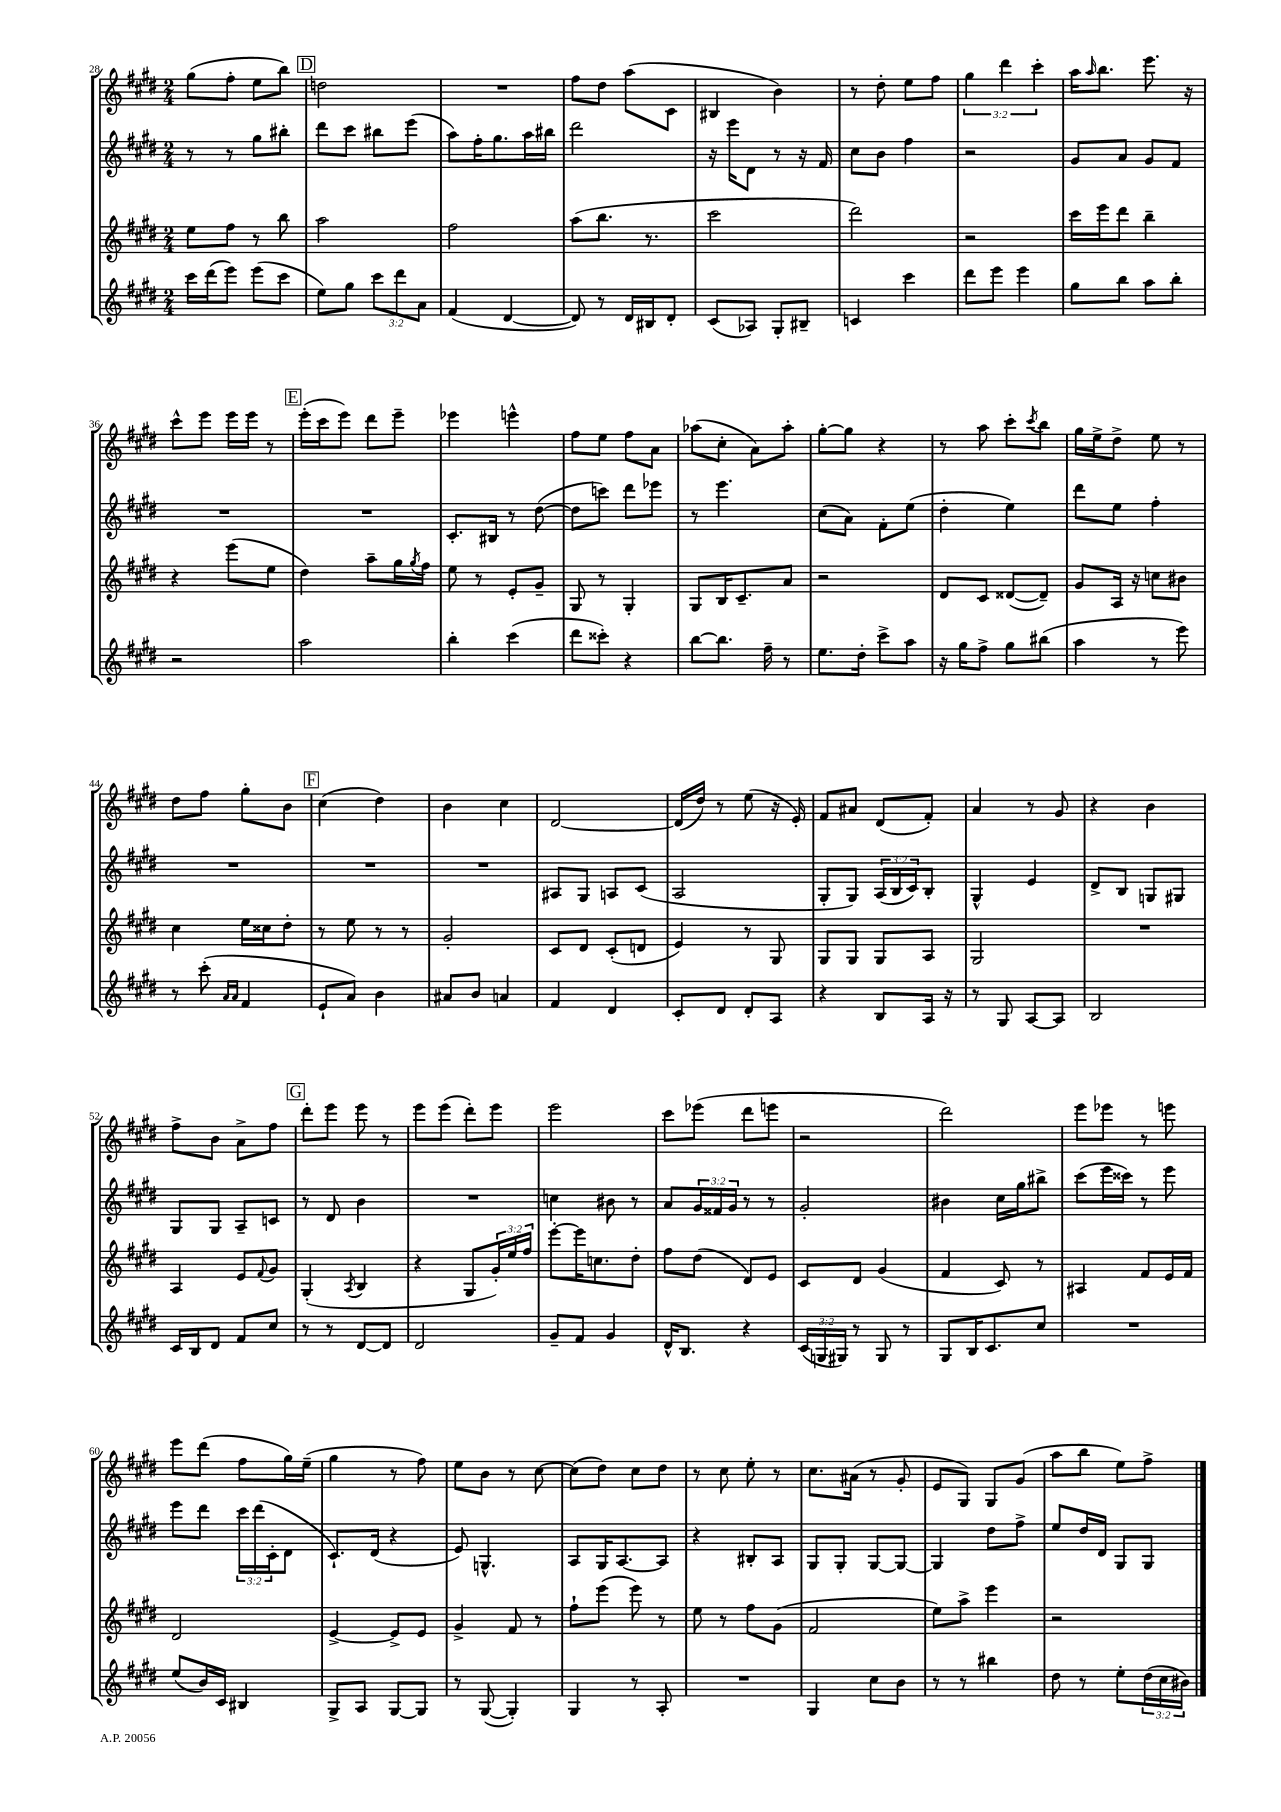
<<
\new StaffGroup <<
\new Staff = "s0" {
    \clef treble \key e \major \numericTimeSignature \time 2/4 \override Staff.TupletNumber.text = #tuplet-number::calc-fraction-text
    gis''8( fis''8-. e''8 b''8) |
    \mark \markup { \box "D" } d''2 |
    R2 |
    fis''8 dis''8 a''8( cis'8 |
    bis4 b'4) |
    r8 dis''8-. e''8 fis''8 |
    \tuplet 3/2 { gis''4 dis'''4 cis'''4-. } |
    a''16 \grace { a''16 } b''8. e'''8. r16 |
    cis'''8-^ e'''8 e'''16 e'''16 r8 |
    \mark \markup { \box "E" } e'''16-.( cis'''16 e'''8) dis'''8 e'''8-- |
    ees'''4 e'''4-^ |
    fis''8 e''8 fis''8 a'8 |
    aes''8( cis''8-. a'8) aes''8-. |
    gis''8~-. gis''8 r4 |
    r8 a''8 cis'''8-. \acciaccatura { cis'''8 } b''8 |
    gis''16 e''16-> dis''8-> e''8 r8 |
    dis''8 fis''8 gis''8-. b'8 |
    \mark \markup { \box "F" } cis''4( dis''4) |
    b'4 cis''4 |
    dis'2~ |
    dis'16( dis''16) r8 e''8( r16 e'16-.) |
    fis'8 ais'8 dis'8( fis'8-.) |
    a'4 r8 gis'8 |
    r4 b'4 |
    fis''8-> b'8 a'8-> fis''8 |
    \mark \markup { \box "G" } dis'''8-. e'''8 e'''8 r8 |
    e'''8 e'''8( dis'''8-.) e'''8 |
    e'''2 |
    cis'''8 ees'''8( dis'''8 e'''8 |
    r2 |
    dis'''2) |
    e'''8 ees'''8 r8 e'''8 |
    e'''8 dis'''8( fis''8 gis''16) e''16--( |
    gis''4 r8 fis''8) |
    e''8 b'8 r8 cis''8~ |
    cis''8( dis''8) cis''8 dis''8 |
    r8 cis''8 e''8-. r8 |
    cis''8. ais'16( r8 gis'8-. |
    e'8 gis8) gis8 gis'8( |
    a''8 b''8 e''8) fis''8-> \bar "|." |
}
\new Staff = "s1" {
    \clef treble \key e \major \numericTimeSignature \time 2/4 \override Staff.TupletNumber.text = #tuplet-number::calc-fraction-text
    r8 r8 gis''8 bis''8-. |
    \mark \markup { \box "D" } dis'''8 cis'''8 bis''8 e'''8( |
    a''8) fis''16-. gis''8. a''16 bis''16 |
    dis'''2 |
    r16 e'''16 dis'8 r8 r16 fis'16 |
    cis''8 b'8 fis''4 |
    r2 |
    gis'8 a'8 gis'8 fis'8 |
    R2 |
    \mark \markup { \box "E" } R2 |
    cis'8.-. bis16 r8 dis''8~( |
    dis''8 c'''8) dis'''8 ees'''8 |
    r8 e'''4. |
    cis''8( a'8) fis'8-. e''8( |
    dis''4-. e''4) |
    dis'''8 e''8 fis''4-. |
    R2 |
    \mark \markup { \box "F" } R2 |
    R2 |
    ais8 gis8 a8 cis'8( |
    a2 |
    gis8-. gis8) \tuplet 3/2 { a16( b16 cis'16) } b8-. |
    gis4-^ e'4 |
    dis'8-> b8 g8 gis8 |
    gis8 gis8 a8-- c'8 |
    \mark \markup { \box "G" } r8 dis'8 b'4 |
    R2 |
    c''4 bis'8 r8 |
    a'8 \tuplet 3/2 { gis'16 fisis'16 gis'16 } r8 r8 |
    gis'2-. |
    bis'4 cis''16 gis''16 bis''8-> |
    cis'''8( e'''16 cisis'''16) r8 e'''8 |
    e'''8 dis'''8 \tuplet 3/2 { cis'''16 dis'''16( cis'16-. } dis'8 |
    cis'8.-!) dis'16( r4 |
    e'8) g4.-^ |
    a8 gis16 a8.~ a8 |
    r4 bis8-. a8 |
    gis8 gis8-. gis8~ gis8~ |
    gis4 dis''8 fis''8-> |
    e''8 dis''16 dis'16 gis8 gis8 \bar "|." |
}
\new Staff = "s2" {
    \clef treble \key e \major \numericTimeSignature \time 2/4 \override Staff.TupletNumber.text = #tuplet-number::calc-fraction-text
    e''8 fis''8 r8 b''8 |
    \mark \markup { \box "D" } a''2 |
    fis''2 |
    a''8( b''8. r8. |
    cis'''2 |
    dis'''2) |
    r2 |
    cis'''16 e'''16 dis'''8 b''4-- |
    r4 e'''8( e''8 |
    \mark \markup { \box "E" } dis''4) a''8-- gis''16 \acciaccatura { gis''8 } fis''16 |
    e''8 r8 e'8-. gis'8-- |
    gis8 r8 gis4-. |
    gis8 b16 cis'8.-- a'8 |
    r2 |
    dis'8 cis'8 disis'8~( disis'8--) |
    gis'8 a16 r16 c''8 bis'8 |
    cis''4 e''16 cisis''16 dis''8-. |
    \mark \markup { \box "F" } r8 e''8 r8 r8 |
    gis'2-. |
    cis'8 dis'8 cis'8-.( d'8 |
    e'4) r8 gis8 |
    gis8 gis8 gis8 a8 |
    gis2 |
    R2 |
    a4 e'8 \appoggiatura { fis'8 } gis'8 |
    \mark \markup { \box "G" } gis4-.( \acciaccatura { a8 } b4 |
    r4 gis8 \tuplet 3/2 { gis'16-.) e''16 fis''16 } |
    e'''8~-. e'''16 c''8. dis''8-. |
    fis''8 dis''8( dis'8) e'8 |
    cis'8 dis'8 gis'4( |
    fis'4 cis'8) r8 |
    ais4 fis'8 e'16 fis'16 |
    dis'2 |
    e'4~-> e'8-> e'8 |
    gis'4-> fis'8 r8 |
    fis''8-! e'''8( e'''8) r8 |
    e''8 r8 fis''8 gis'8( |
    fis'2 |
    e''8) a''8-> e'''4 |
    r2 \bar "|." |
}
\new Staff = "s3" {
    \clef treble \key e \major \numericTimeSignature \time 2/4 \override Staff.TupletNumber.text = #tuplet-number::calc-fraction-text
    cis'''16 dis'''16( e'''8) e'''8( cis'''8 |
    \mark \markup { \box "D" } e''8) gis''8 \tuplet 3/2 { cis'''8 dis'''8 a'8 } |
    fis'4( dis'4~ |
    dis'8) r8 dis'16 bis16 dis'8-. |
    cis'8( aes8) gis8-. bis8-- |
    c'4 cis'''4 |
    dis'''8 e'''8 e'''4 |
    gis''8 b''8 a''8 b''8-. |
    r2 |
    \mark \markup { \box "E" } a''2 |
    b''4-. cis'''4( |
    dis'''8 cisis'''8-.) r4 |
    b''8~ b''8. fis''16-- r8 |
    e''8. dis''16-. cis'''8-> a''8 |
    r16 gis''16 fis''8-> gis''8 bis''8( |
    a''4 r8 e'''8) |
    r8 cis'''8-.( \grace { a'16 a'16 } fis'4 |
    \mark \markup { \box "F" } e'8-! a'8) b'4 |
    ais'8 b'8 a'4 |
    fis'4 dis'4 |
    cis'8-. dis'8 dis'8-. a8 |
    r4 b8 a16 r16 |
    r8 gis8 a8~ a8 |
    b2 |
    cis'16 b16 dis'8 fis'8 cis''8 |
    \mark \markup { \box "G" } r8 r8 dis'8~ dis'8 |
    dis'2 |
    gis'8-- fis'8 gis'4 |
    dis'16-^ b8. r4 |
    \tuplet 3/2 { cis'16( g16 gis16) } r8 gis8 r8 |
    gis8 b16 cis'8. cis''8 |
    R2 |
    e''8( b'16) cis'16 bis4 |
    gis8-> a8 gis8~ gis8 |
    r8 gis8~( gis4-.) |
    gis4 r8 a8-. |
    R2 |
    gis4 cis''8 b'8 |
    r8 r8 bis''4 |
    dis''8 r8 e''8-. \tuplet 3/2 { dis''16( cis''16 bis'16) } \bar "|." |
}
>>
>>
\layout { \context { \Score currentBarNumber = #28 } }
